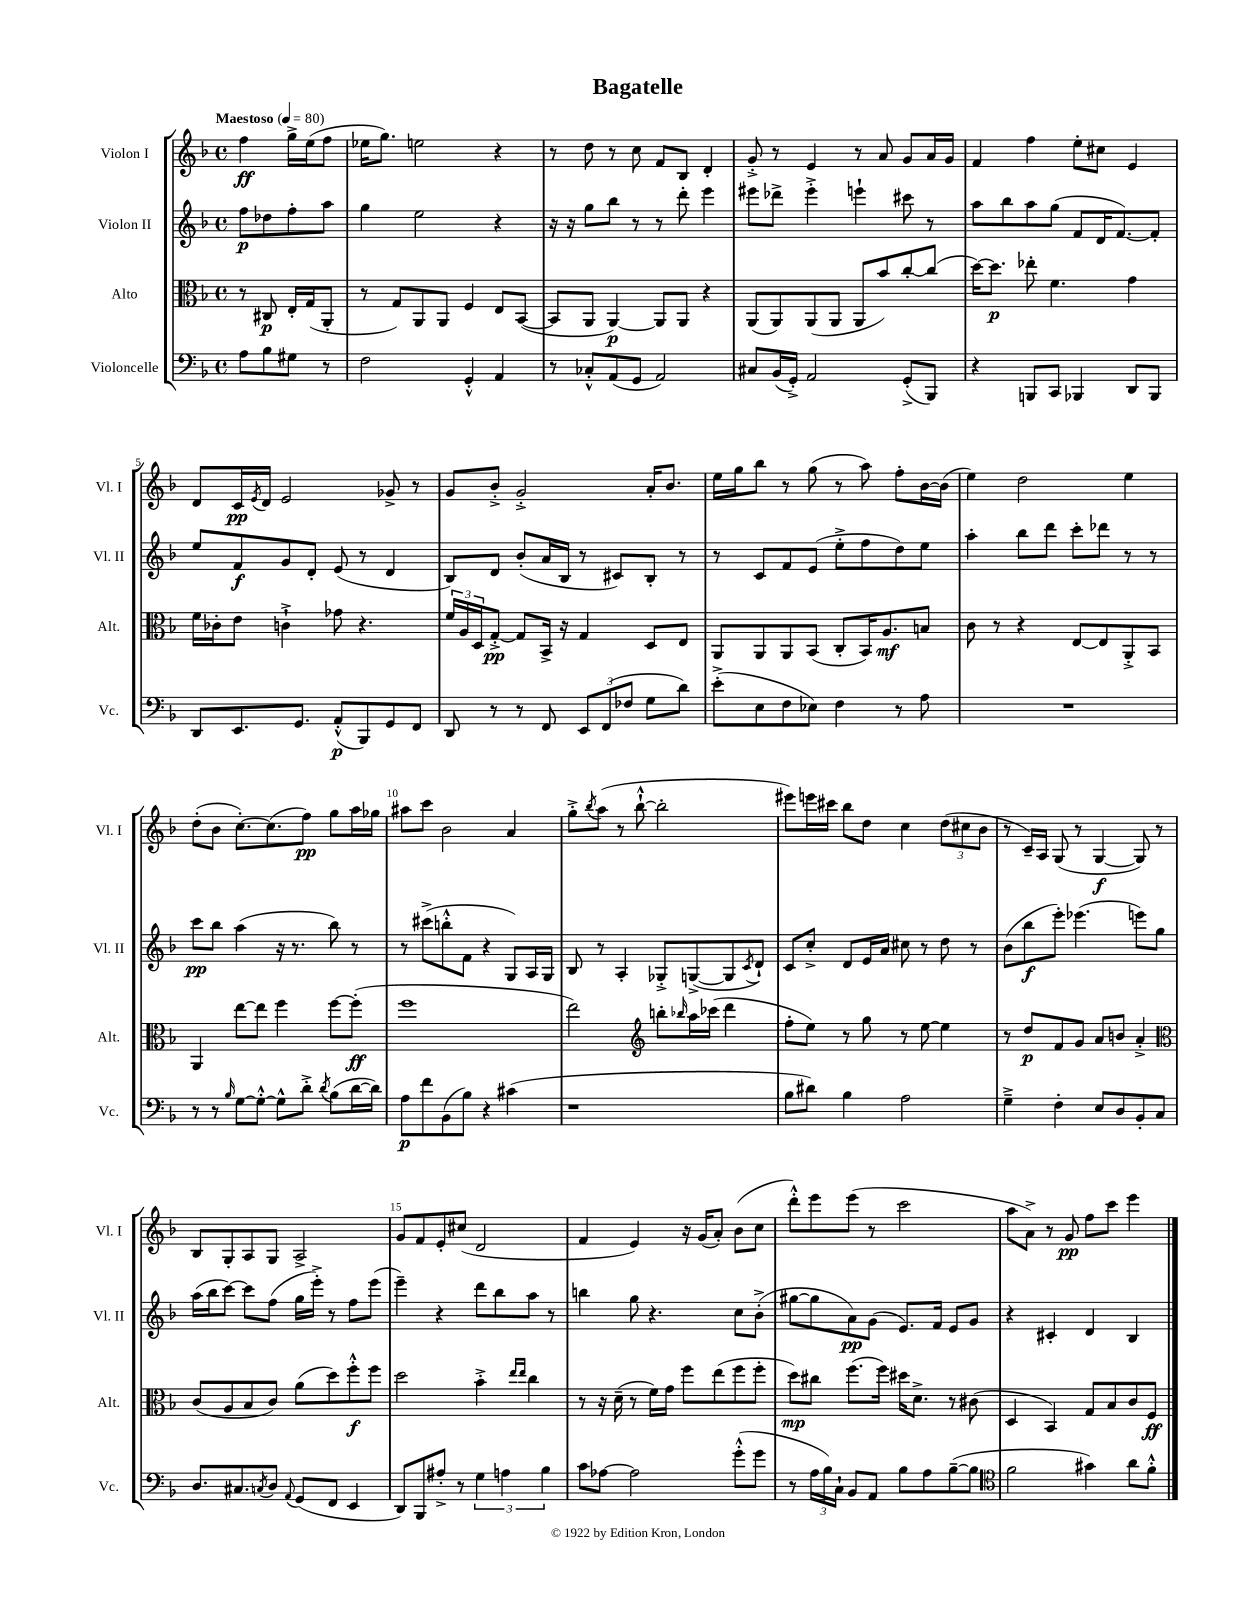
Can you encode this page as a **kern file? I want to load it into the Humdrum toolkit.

**kern	**kern	**kern	**kern
*staff4	*staff3	*staff2	*staff1
*clefF4	*clefC3	*clefG2	*clefG2
*k[b-]	*k[b-]	*k[b-]	*k[b-]
*M4/4	*M4/4	*M4/4	*M4/4
*met(c)	*met(c)	*met(c)	*met(c)
*MM80	*MM80	*MM80	*MM80
8A	8r	8ff	4ff
8B-	8C#	8dd-	.
8G#	16E'	8ff'	16gg^
.	(16G	.	(16ee
8r	8AA'	8aa	8ff
=	=	=	=
2F	8r	4gg	16ee-
.	.	.	8.gg)
.	8G)	.	.
.	8AA	2ee	2ee
.	8AA	.	.
4GG'^^	4F	.	.
4AA	8E	4r	4r
.	([8BB-	.	.
=	=	=	=
8r	8BB-]	16r	8r
.	.	16r	.
8C-'^^	8AA	8gg	8dd
(8AA	[4AA)	8bb-	8r
8GG	.	8r	8cc
2AA)	8AA]	8r	8f
.	8AA	8ddd'	8B-
.	4r	4eee	4d'
=	=	=	=
8C#	(8AA	8eee#	8g'^
(16BB-	8AA)	8ddd-^	8r
16GG'^)	.	.	.
2AA	(8AA	4eee#'^	4e
.	8AA	.	.
.	8AA	4eee`	8r
.	8b-)	.	8a
(8GG'^	[8cc'	8ccc#	8g
8BBB-)	(8cc]	8r	16a
.	.	.	16g
=	=	=	=
4r	[16dd)	8aa	4f
.	8.dd]	.	.
.	.	8bb-	.
8BBB	8ee-'	8aa	4ff
8CC	4.f	(8gg	.
4BBB-	.	8f	8ee'
.	.	16d	8cc#
.	.	[8.f)	.
8DD	4g	.	4e
8BBB-	.	8f']	.
=	=	=	=
8DD	16f	8ee	8d
.	16c-'	.	.
8.EE	8e	8f	16c
.	.	.	8qe
.	.	.	16d
.	4c`^	8g	2e
8.GG	.	.	.
.	.	8d'	.
(8AA'^^	8g-	(8e	.
8BBB-)	4.r	8r	.
8GG	.	4d	8g-^
8FF	.	.	8r
=	=	=	=
8DD	24f	8B-)	8g
.	24A	.	.
.	24D	.	.
8r	[8G'^	8d	8b-'^
8r	8G]	(8b-'	2g'^
8FF	16BB-^	16a	.
.	16r	16B-	.
12EE	4G	8r	.
(12FF	.	.	.
.	.	8c#)	.
12F-	.	.	.
8G	8D	8B-'	16a'
.	.	.	8.b-
8d)	8E	8r	.
=	=	=	=
(8e'^	8AA	8r	16ee
.	.	.	16gg
8E	8AA	8c	8bb-
8F	8AA	8f	8r
8E-)	(8BB-	(8e	(8gg
4F	8C'	8ee'^	8r
.	16BB-)	8ff	8aa)
.	8.A	.	.
8r	.	8dd)	8ff'
8A	8B	8ee	[16b-
.	.	.	(16b-]
=	=	=	=
1r	8c	4aa'	4ee)
.	8r	.	.
.	4r	8bb-	2dd
.	.	8ddd	.
.	[8E	8ccc'	.
.	8E]	8ddd-	.
.	8AA'^	8r	4ee
.	8BB-	8r	.
=	=	=	=
8r	4AA	8ccc	(8dd'
8r	.	8bb-	8b-
16qqB-	.	.	.
[8G	[8ee	(4aa	[8.cc')
8G'^^_	8ee]	.	.
.	.	.	(8.cc]
8G^^]	4ff	16r	.
.	.	8.r	.
8d'^	.	.	8ff)
8qd	.	.	.
(8B-	[8ff	8bb-)	8gg
[16d	(8ff']	8r	16aa
16d])	.	.	16gg-
=	=	=	=
8A	1ff	8r	8aa#
8f	.	(8ccc#^	8ccc
(8BB-	.	8bb'^^	2b-
8B-)	.	8f	.
4r	.	4r	.
(4c#	.	8G)	4a
.	.	16A	.
.	.	16G	.
=	=	=	=
1r	2ee)	8B-	8gg'^
.	.	.	8qbb-
.	.	8r	(8aa
.	.	4A'	8r
.	.	.	[8bb-`^^
*	*clefG2	*	*
.	8bb'	8G-'^	2bb-']
.	16qqbb-	.	.
.	16aa	([8G^	.
.	(16ccc-	.	.
.	4ddd	8G]	.
.	.	8qc	.
.	.	8d`)	.
=	=	=	=
8B-	8ff'	8c	8eee#)
8d#)	8ee)	8cc'^	16eee
.	.	.	16ccc#
4B-	8r	8d	8bb-
.	8gg	16e	8dd
.	.	16a	.
2A	8r	8cc#	4cc
.	[8ee	8r	.
.	4ee]	8dd	(12dd
.	.	.	12cc#
.	.	8r	.
.	.	.	12b-
=	=	=	=
4G~^	8r	(8b-	8r
.	8dd	8bb-	16c~)
.	.	.	16A
4F'	8f	8eee')	(8G
.	8g	(4.eee-	8r
8E	8a	.	[4G
8D	8b	.	.
8BB-'	4a'^	8eee)	8G])
8C	.	8gg	8r
=	=	=	=
*	*clefC3	*	*
8.D	(8c	(16aa	8B-
.	.	16bb-	.
.	8A	[8ccc)	8G'
8.C#	.	.	.
.	8B-	8ccc]	8A
8qC	.	.	.
8D	8c)	(8ff	8G
8qqAA	.	.	.
(8GG	(8a	16gg	2A^
.	.	16eee'^)	.
8FF	8dd)	8r	.
4EE	8ff'^^	8ff	.
.	8ff	(8eee	.
=	=	=	=
8DD)	2dd	4eee~)	8g
8BBB-	.	.	8f
8A#'^	.	4r	8e'
8r	.	.	(8cc#
6G	4b-'^	8ddd	2d
.	.	8bb-	.
6A	.	.	.
.	16qqee	.	.
.	16qqee	.	.
.	4cc	8aa	.
6B-	.	.	.
.	.	8r	.
=	=	=	=
8c	8r	4bb	4f
[8A-	16r	.	.
.	(16d~	.	.
2A-]	8r	8gg	4e)
.	16f)	4.r	.
.	16g	.	.
.	8ff	.	16r
.	.	.	(16g
.	(8ee	.	8a')
(8g'^^	8ff	8cc	(8b-
8g	8ff'	(8b-'^	8cc
=	=	=	=
8r	8dd)	[8gg#	8ddd'^^)
24A	8cc#	8gg#]	8eee
24B-)	.	.	.
24C`	.	.	.
8BB-	(8.ff	8a)	(8eee
8AA	.	(8g	8r
.	16ff)	.	.
8B-	16dd#	8.e)	2ccc
.	8.d^	.	.
8A	.	.	.
.	.	16f	.
([8B-~	8r	8e	.
8B-]	(8c#	8g	.
=	=	=	=
*clefC4	*	*	*
2f	4D	4r	8aa
.	.	.	8a^)
.	4BB-)	4c#'	8r
.	.	.	8g
4g#)	8G	4d	8ff
.	8B-	.	8ccc
8a	8c	4B-	4eee
8f'^^	8F	.	.
==	==	==	==
*-	*-	*-	*-
